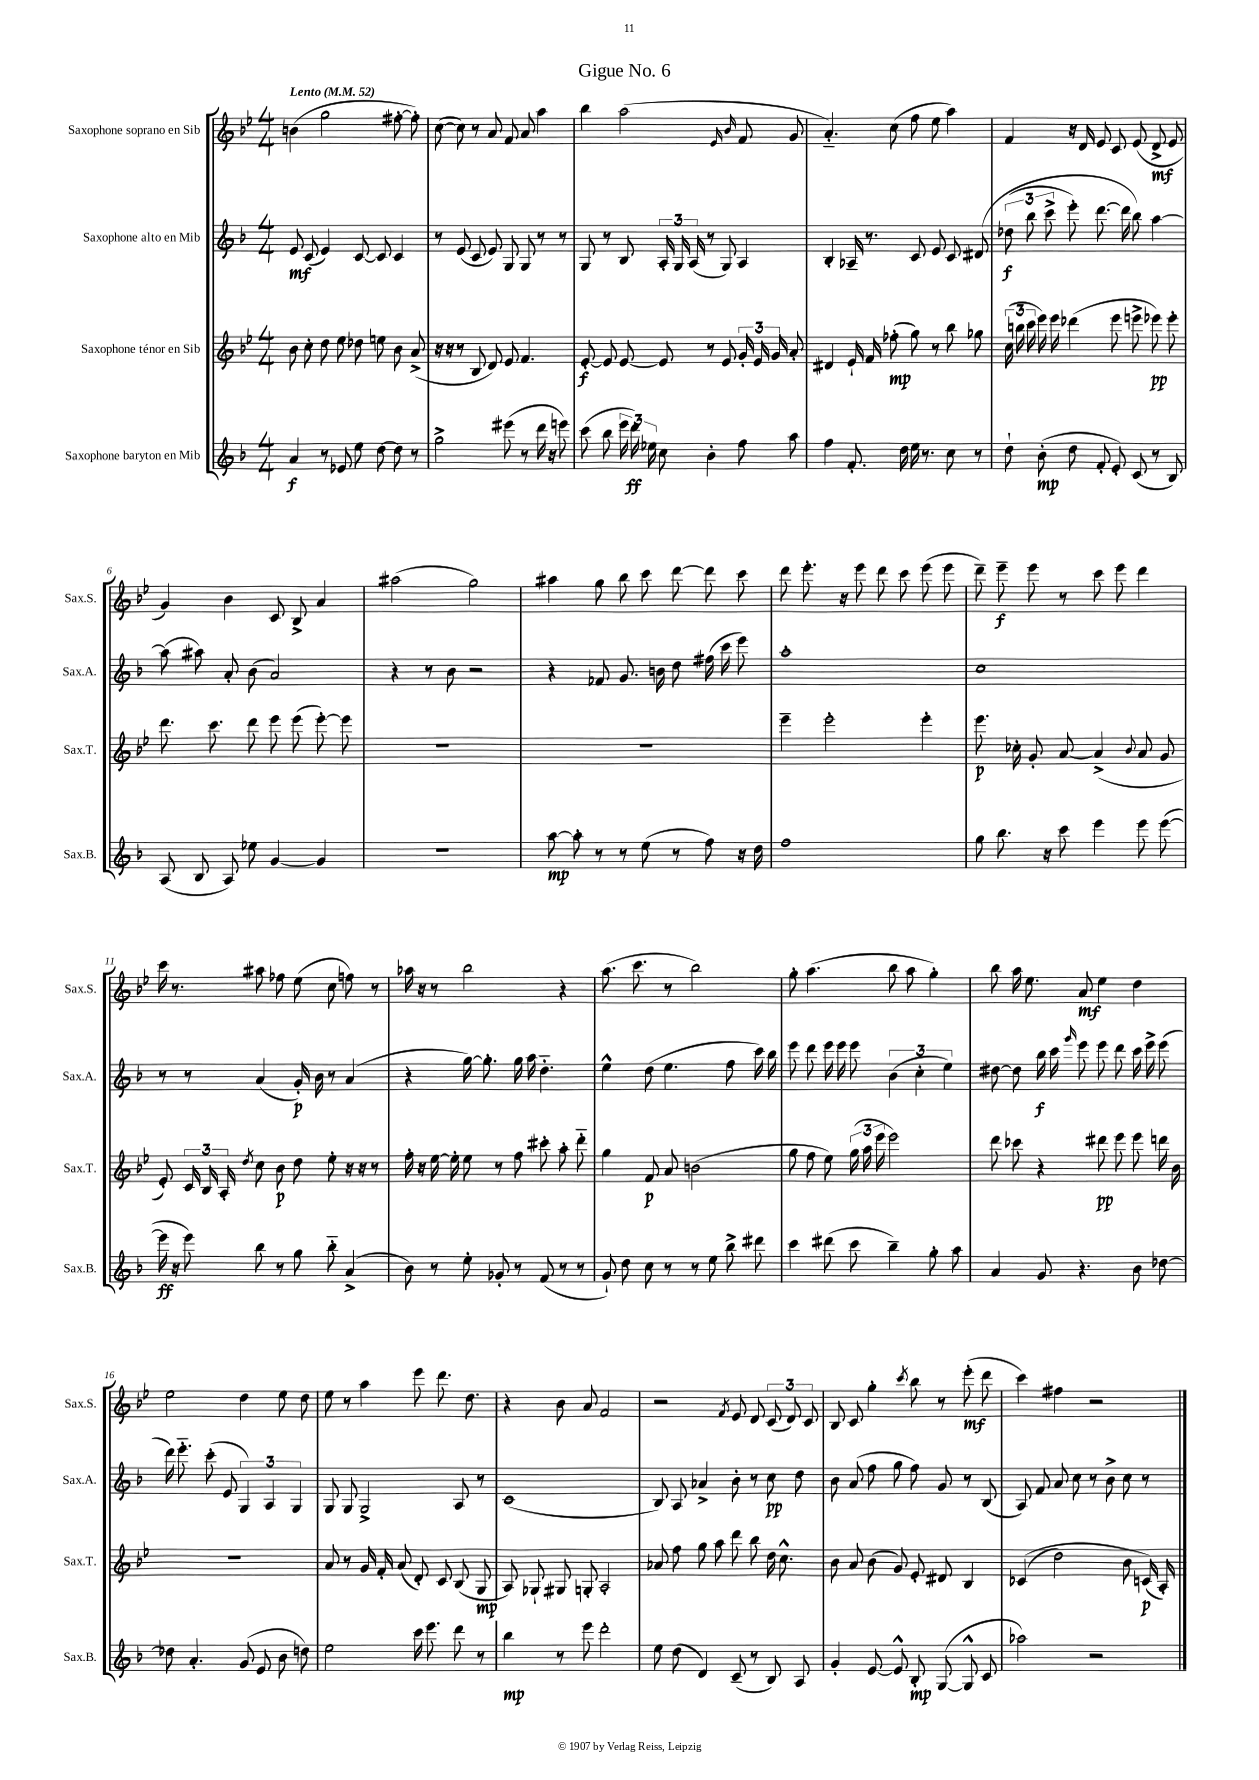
\header { title = "Gigue No. 6" }
<<
\new StaffGroup <<
\new Staff = "s0" \with { instrumentName = "Saxophone soprano en Sib" shortInstrumentName = "Sax.S." } {
    \clef treble \key bes \major \numericTimeSignature \time 4/4 \tempo "Lento" 4 = 52
    \autoBeamOff b'4( g''2 fis''8~-. fis''8-.) |
    c''8~( c''8) r8 a'8 f'8 a'8 a''4 |
    bes''4 a''2( \grace { ees'16 bes'16 } f'8 g'8 |
    a'4.-_) c''8( f''8 ees''8 a''4) |
    f'4 r16 d'16 ees'8 c'8 ees'8( d'8->\mf ees'8 |
    g'4) bes'4 c'8 bes8-> a'4 |
    ais''2( g''2) |
    ais''4 g''8 bes''8 c'''8 d'''8~ d'''8 c'''8 |
    d'''8 ees'''8.-. r16 ees'''8 d'''8 c'''8 ees'''8( ees'''8 |
    d'''8--) ees'''8--\f ees'''8 r8 c'''8 ees'''8 d'''4 |
    c'''16 r8. ais''8 fes''8 ees''8( c''8 f''8) r8 |
    aes''16 r16 r8 bes''2 r4 |
    a''8.( c'''8. r8 bes''2) |
    g''8-. a''4.( bes''8 a''8 g''4-.) |
    bes''8 a''16 ees''8. a'8\mf ees''4 d''4 |
    ees''2 d''4 ees''8 d''8 |
    ees''8 r8 a''4 ees'''8 d'''8. d''8. |
    r4 bes'8 a'8 f'2 |
    r2 \acciaccatura { f'8 } ees'8 d'8 \tuplet 3/2 { c'8( d'8) c'8 } |
    bes8 c'8 g''4-. \acciaccatura { c'''8 } bes''8 r8 ees'''8-.\mf( d'''8 |
    c'''4) fis''4 r2 \bar "|." |
}
\new Staff = "s1" \with { instrumentName = "Saxophone alto en Mib" shortInstrumentName = "Sax.A." } {
    \clef treble \key f \major \numericTimeSignature \time 4/4
    \autoBeamOff e'8\mf c'8( e'4) c'8~ c'8 c'4 |
    r8 e'8( c'8 e'8) g8 g8 r8 r8 |
    g8 r8 bes8 \tuplet 3/2 { a16-. g16 a16( } r8 g8) a4 |
    bes4-. aes16-- r8. c'8 e'8 c'8 dis'8\( |
    \tuplet 3/2 { des''8\f( bes''8 c'''8-> } e'''8-.) d'''8.~ d'''16 bes''8\) a''4~ |
    a''8( ais''8) a'8-. bes'8( a'2) |
    r4 r8 bes'8 r2 |
    r4 fes'8 g'8. b'16 d''8 fis''16( c'''16 e'''8) |
    a''1-. |
    c''1 |
    r8 r8 a'4( g'16-.\p) bes'16 r8 a'4( |
    r4 g''16~) g''8.-. g''16 a''16 d''4.-_ |
    e''4-^ d''8( e''4. f''8 c'''16) bes''16 |
    e'''8 d'''8 e'''16 e'''16 e'''8 \tuplet 3/2 { bes'4( c''4-. e''4) } |
    dis''8~ dis''8 bes''16\f c'''16 \grace { g'''16 } e'''8 e'''8 d'''8 c'''16 e'''16-> e'''8( |
    d'''16) e'''8.-_ c'''8-.( e'8 \tuplet 3/2 { g4) a4 g4 } |
    g8 g8 g2-> a8 r8 |
    c'1( |
    bes8) a8 aes'4-> bes'8-. r8 c''8\pp d''8 |
    bes'8 a'8( f''8 g''8 f''8) g'8 r8 bes8( |
    a8) f'8 a'8 c''8 r8 bes'8-> c''8 r8 \bar "|." |
}
\new Staff = "s2" \with { instrumentName = "Saxophone ténor en Sib" shortInstrumentName = "Sax.T." } {
    \clef treble \key bes \major \numericTimeSignature \time 4/4
    \autoBeamOff bes'8 c''8-. d''8 ees''8 des''8 e''8 bes'8 a'8->( |
    r16 r16 r8 bes8 d'8) ees'8 f'4. |
    ees'8~-.\f ees'8 ees'8~ ees'8 r8 ees'8 \tuplet 3/2 { g'16-. ees'16 g'16 } a'8-. |
    dis'4 ees'16-! f'16 fes''8-.\mp( g''8) r8 bes''8 ges''8 |
    \tuplet 3/2 { c''16( b''16 c'''16 } ees'''16) ees'''16 des'''4( ees'''8 e'''8-> ees'''8\pp) ees'''8-. |
    d'''8. c'''8. d'''8 ees'''8 ees'''8( ees'''8~-.) ees'''8 |
    R1 |
    R1 |
    ees'''4-- ees'''2-. ees'''4-. |
    ees'''8.\p ces''16-. g'8-. a'8~ a'4->( \appoggiatura { bes'8 } a'8 g'8 |
    ees'8-.) \tuplet 3/2 { c'16 bes16 a16-. } \acciaccatura { d''8 } c''8 bes'8\p d''8 ees''8-. r16 r16 r8 |
    f''16-. r16 ees''16~ ees''16-. ees''8 r8 f''8 cis'''8-. a''8-. d'''8-_ |
    g''4 f'8\p a'8 b'2( |
    g''8 f''8 ees''8) \tuplet 3/2 { g''16( a''16 ees'''16 } ees'''2) |
    d'''8 ces'''8 r4 dis'''8\pp ees'''8 ees'''8 d'''16 bes'16 |
    R1 |
    a'8 r8 g'16 f'16-. a'8( d'8-.) c'8 bes8( g8\mp |
    a8) ges8-! gis8 g8-. a2-. |
    aes'8 f''8 g''8 a''8 d'''8 bes''8 d''16 c''8.-^ |
    bes'8 a'8 bes'8( g'8) ees'8-. dis'8 bes4 |
    ces'4(\( d''2) bes'8 c'16\p(\) a16-.) \bar "|." |
}
\new Staff = "s3" \with { instrumentName = "Saxophone baryton en Mib" shortInstrumentName = "Sax.B." } {
    \clef treble \key f \major \numericTimeSignature \time 4/4
    \autoBeamOff a'4\f r8 ees'8 e''8 d''8~ d''8 r8 |
    g''2-> eis'''8( r8 d'''16 r16 e'''8) |
    c'''8( bes''8 \tuplet 3/2 { e'''16 d'''16\ff) ees''16 } c''8 bes'4-. f''8 a''8 |
    f''4 f'8.-. d''16 e''16 r8. c''8 r8 |
    d''8-! bes'8-.\mp( d''8 f'8-. e'8-.) c'8( r8 bes8) |
    a8( bes8 a8) ees''8 g'4~ g'4 |
    r1 |
    a''8~\mp a''8-. r8 r8 e''8( r8 f''8) r16 d''16 |
    f''1 |
    g''8 bes''8. r16 c'''8 e'''4 e'''8 e'''8~( |
    e'''16\ff r16 e'''8) bes''8 r8 g''8 bes''8-_ a'4->( |
    bes'8) r8 e''8-. ges'8-. r8 f'8( r8 r8 |
    g'8-!) d''8 c''8 r8 r8 e''8 bes''8-> dis'''8 |
    c'''4 dis'''8( c'''8 bes''4--) g''8-. a''8 |
    a'4 g'8 r4. bes'8 des''8~ |
    des''8 a'4.-. g'8( e'8 bes'8 d''8) |
    e''2 c'''16 e'''8. d'''8 r8 |
    bes''4\mp r8 e'''8 d'''2-. |
    e''8 d''8( d'4) c'8--( r8 bes8) a8 |
    g'4-. e'8~ e'8-^ bes8-.\mp g8~( g8-^ c'8 |
    aes''2) r2 \bar "|." |
}
>>
>>
